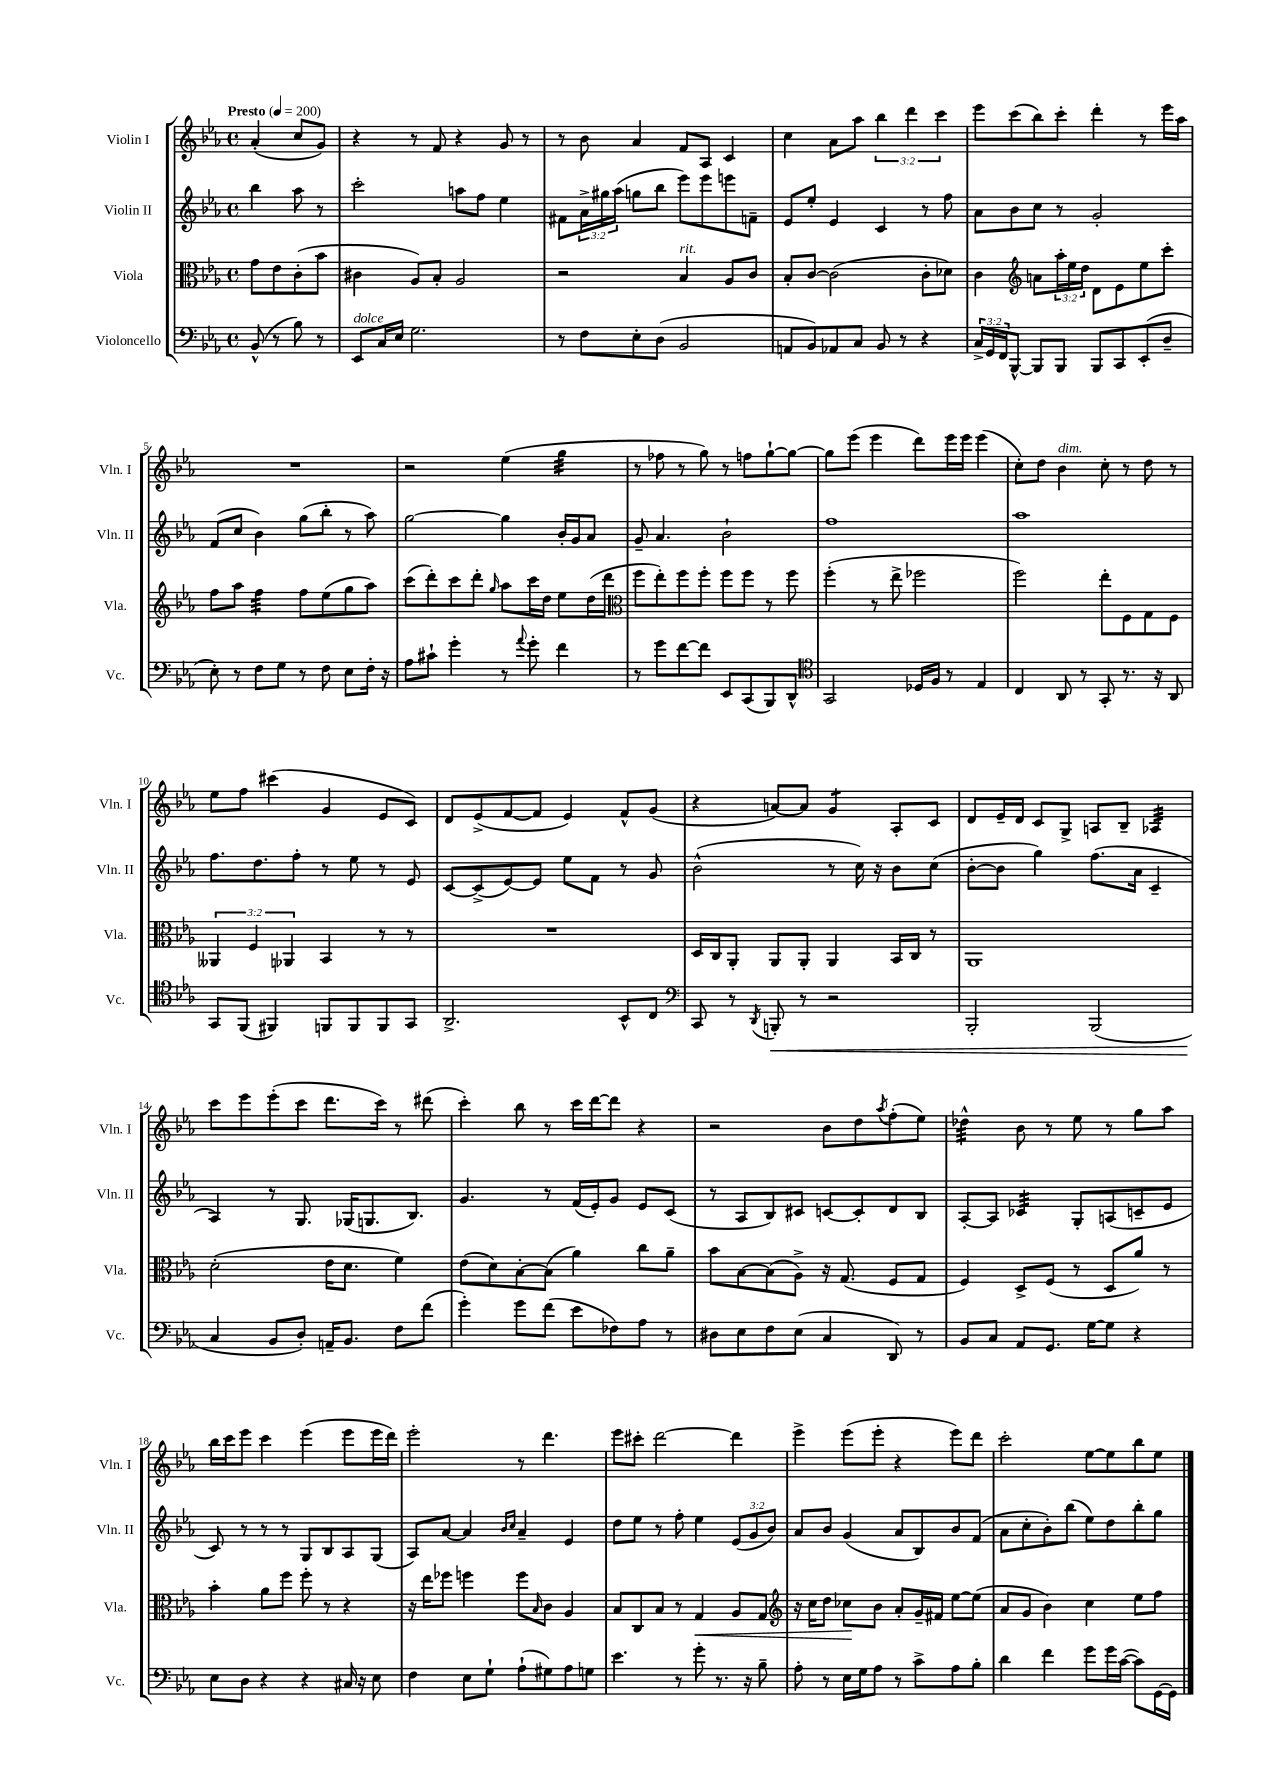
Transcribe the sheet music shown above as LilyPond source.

<<
\new StaffGroup <<
\new Staff = "s0" \with { instrumentName = "Violin I" shortInstrumentName = "Vln. I" } {
    \clef treble \key ees \major \defaultTimeSignature \time 4/4 \override Staff.TupletNumber.text = #tuplet-number::calc-fraction-text \partial 2 \tempo "Presto" 4 = 200
    aes'4-.( c''8 g'8) |
    r4 r8 f'8 r4 g'8 r8 |
    r8 bes'8 aes'4 f'8 aes8 c'4 |
    c''4 aes'8 aes''8 \tuplet 3/2 { bes''4 d'''4 c'''4 } |
    ees'''8 c'''8( bes''8) c'''8-. d'''4-. r8 ees'''16 aes''16 |
    R1 |
    r2 ees''4( g''4:32 |
    r8 fes''8 r8 g''8) r8 f''8 g''8~-! g''8~ |
    g''8 ees'''8( ees'''4 d'''8) ees'''16 ees'''16 ees'''4( |
    c''8-.) d''8 bes'4^\markup { \italic "dim." } c''8-. r8 d''8 r8 |
    ees''8 f''8 cis'''4( g'4 ees'8 c'8) |
    d'8 ees'8->( f'8~ f'8 ees'4) f'8-^ g'8( |
    r4 a'8~) a'8 g'4:8 aes8-. c'8 |
    d'8 ees'16-- d'16 c'8 g8-> a8 bes8-- aes4:32 |
    c'''8 ees'''8 ees'''8-.( c'''8 d'''8. c'''16) r8 dis'''8( |
    c'''4-.) bes''8 r8 c'''16 d'''16~ d'''8 r4 |
    r2 bes'8 d''8 \acciaccatura { aes''8 } f''8-.( ees''8) |
    des''4:32-^ bes'8 r8 ees''8 r8 g''8 aes''8 |
    bes''16 c'''16 ees'''8 c'''4 ees'''4( ees'''8 ees'''16 d'''16) |
    ees'''2-. r8 d'''4. |
    ees'''8 cis'''8-. d'''2~ d'''4 |
    ees'''4-> ees'''8( ees'''8-. r4 ees'''8) d'''8 |
    c'''2-. ees''8~ ees''8 bes''8 ees''8 \bar "|." |
}
\new Staff = "s1" \with { instrumentName = "Violin II" shortInstrumentName = "Vln. II" } {
    \clef treble \key ees \major \defaultTimeSignature \time 4/4 \override Staff.TupletNumber.text = #tuplet-number::calc-fraction-text \partial 2
    bes''4 aes''8 r8 |
    c'''2-. a''8 f''8 ees''4 |
    fis'8 \tuplet 3/2 { aes'16-> gis''16 aes''16( } g''8 bes''8 ees'''8) ees'''8 e'''8 f'8-- |
    ees'8 ees''8-. ees'4 c'4 r8 f''8 |
    aes'8 bes'8 c''8 r8 g'2-. |
    f'8( c''8 bes'4) g''8( bes''8-. r8 aes''8) |
    g''2~ g''4 bes'16-. g'16 aes'8 |
    g'8-- aes'4. bes'2-! |
    f''1 |
    aes''1 |
    f''8. d''8. f''8-. r8 ees''8 r8 ees'8 |
    c'8~ c'8->( ees'8~) ees'8 ees''8 f'8 r8 g'8 |
    bes'2-^( r8 c''16) r16 bes'8 c''8( |
    bes'8~-. bes'8 g''4) f''8.( aes'16 c'4-- |
    aes4) r8 g8. ges16( g8. bes8.) |
    g'4. r8 f'16( ees'16-.) g'8 ees'8 c'8( |
    r8 aes8 bes8) cis'8 c'8~ c'8-. d'8 bes8 |
    aes8~-. aes8 ces'4:32 g8-. a8( c'8-- ees'8 |
    c'8) r8 r8 r8 g8 bes8 aes8 g8( |
    aes8) aes'8~ aes'4 \grace { bes'16 c''16 } aes'4-- ees'4 |
    d''8 ees''8 r8 f''8-. ees''4 \tuplet 3/2 { ees'8( g'8 bes'8) } |
    aes'8 bes'8 g'4( aes'8 bes8) bes'8 f'8( |
    aes'8 c''8-. bes'8-.) bes''8( ees''8) d''8 bes''8-. g''8 \bar "|." |
}
\new Staff = "s2" \with { instrumentName = "Viola" shortInstrumentName = "Vla." } {
    \clef alto \key ees \major \defaultTimeSignature \time 4/4 \override Staff.TupletNumber.text = #tuplet-number::calc-fraction-text \partial 2
    g'8 ees'8 c'8-.( bes'8 |
    cis'4 aes8) bes8-. aes2 |
    r2 bes4^\markup { \italic "rit." } aes8 c'8 |
    bes8-. c'8~ c'2( c'8-. des'8) |
    c'4 \clef treble a'8 \tuplet 3/2 { aes''16-. ees''16 d''16 } d'8 ees'8 ees''8 c'''8-. |
    f''8 aes''8 f''4:32 f''8 ees''8( g''8 aes''8) |
    c'''8( d'''8-.) c'''8 d'''8-. \grace { g''16 } aes''8 c'''16 d''16 ees''8 d''16( d'''16 |
    \clef alto f''8 ees''8-.) f''8 f''8-. f''8 f''8 r8 f''8 |
    f''4-.( r8 ees''8-> fes''2 |
    f''2) ees''8-. f8 g8 f8 |
    \tuplet 3/2 { aeses,4 f4 aes,4 } bes,4 r8 r8 |
    R1 |
    d16 c16 aes,8-. aes,8 aes,8-. aes,4 bes,16 c16 r8 |
    aes,1 |
    d'2-.( ees'16 d'8. f'4) |
    ees'8( d'8) bes8~-. bes8( aes'4) c''8 aes'8-- |
    bes'8 bes8~ bes8( aes8->) r16 g8.( f8 g8 |
    f4) d8-> f8( r8 d8 aes'8) r8 |
    bes'4-. aes'8 f''8 f''8-. r8 r4 |
    r16 ees''16 fes''8 f''4 f''8 \grace { bes16 } c'8 aes4 |
    bes8 c8 bes8 r8 g4\< aes8 g8 |
    \clef treble r16 c''16 d''8 ces''8\! bes'8 aes'8-. g'16-- fis'16 ees''8~ ees''8( |
    aes'8 g'8 bes'4) c''4 ees''8 f''8 \bar "|." |
}
\new Staff = "s3" \with { instrumentName = "Violoncello" shortInstrumentName = "Vc." } {
    \clef bass \key ees \major \defaultTimeSignature \time 4/4 \override Staff.TupletNumber.text = #tuplet-number::calc-fraction-text \partial 2
    bes,8-^( r8 bes8) r8 |
    ees,8^\markup { \italic "dolce" } c16 ees16 g2. |
    r8 f8 ees8-. d8( bes,2 |
    a,8 bes,8) aes,8 c8 bes,8 r8 r4 |
    \tuplet 3/2 { c16-> g,16 f,16 } bes,,8~-^ bes,,8 bes,,8 bes,,8 c,8 ees,8-.( d8-- |
    ees8-.) r8 f8 g8 r8 f8 ees8 f16-. r16 |
    aes8 cis'8-! g'4-. r8 \appoggiatura { aes'8 } g'8-. f'4 |
    r8 g'8 f'8~ f'8 ees,8 c,8( bes,,8) d,8-^ |
    \clef tenor g,2 des16 f16 r8 ees4 |
    c4 aes,8 r8 g,8-. r8. r16 aes,8 |
    g,8 f,8( fis,4) f,8 f,8 f,8 g,8 |
    aes,2.-> bes,8-^ c8 |
    \clef bass c,8 r8 \acciaccatura { d,8 } b,,8-.\< r8 r2 |
    bes,,2-. bes,,2( |
    c4\! bes,8 d8-.) a,16-- bes,8. f8 f'8( |
    g'4-.) g'8 f'8( ees'8 fes8) aes8 r8 |
    dis8 ees8 f8 ees8( c4 d,8) r8 |
    bes,8 c8 aes,8 g,8. g16~ g8 r4 |
    ees8 d8 r4 r4 cis16 r16 ees8 |
    f4 ees8 g8-! aes8-!( gis8) aes8 g8 |
    ees'4. r8 g'8-. r8. r16 bes8-- |
    aes8-. r8 ees16 g16 aes8 r8 c'8-> aes8 bes8-. |
    d'4 f'4 g'8 g'16 c'16~( c'8) g,16~ g,16 \bar "|." |
}
>>
>>
